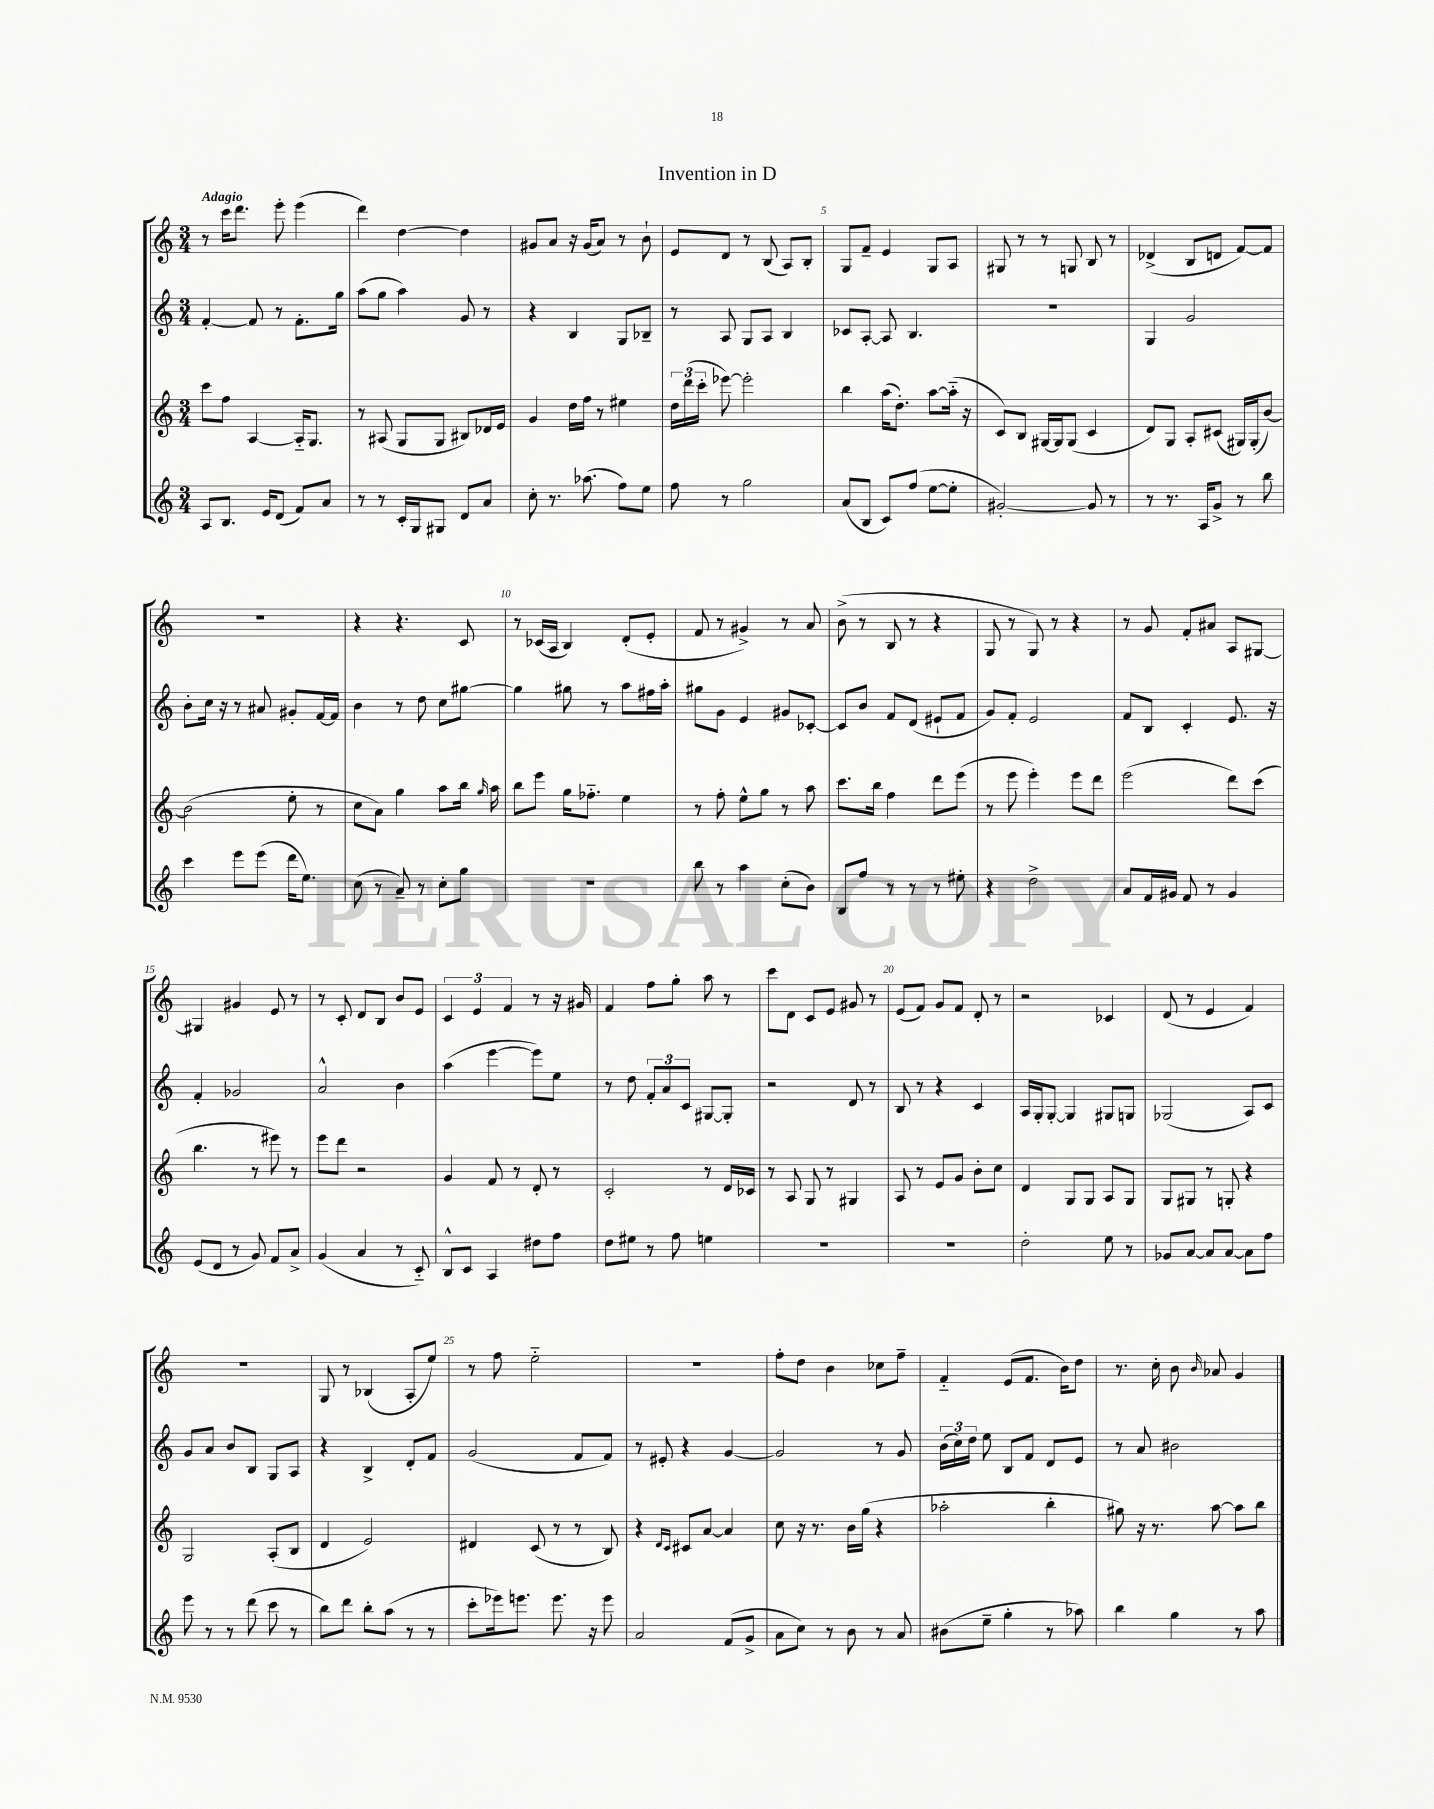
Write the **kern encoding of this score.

**kern	**kern	**kern	**kern
*staff4	*staff3	*staff2	*staff1
*clefG2	*clefG2	*clefG2	*clefG2
*k[]	*k[]	*k[]	*k[]
*M3/4	*M3/4	*M3/4	*M3/4
8A	8ccc	[4f'	8r
8.B	8ff	.	16ccc
.	.	.	8.ddd
.	[4A	8f]	.
16e	.	.	.
(8d	.	8r	8eee'
8f)	16A'~]	8.f'	(4eee
.	8.G	.	.
8a	.	.	.
.	.	16gg	.
=	=	=	=
8r	8r	(8aa	4ddd)
8r	(8A#	8gg	.
16c'	8G	4aa)	[4dd
16G	.	.	.
8G#	8G	.	.
8d	8B#)	8g	4dd]
8a	16d-	8r	.
.	16e	.	.
=	=	=	=
8cc'	4g	4r	8g#
8.r	.	.	8a
.	16dd	4B	16r
(8.aa-	16ff	.	(16g#
.	8r	.	8a)
8ff)	4ee#	8G	8r
8ee	.	8B-~	8b`
=	=	=	=
8ff	24dd	8r	8e
.	(24ddd	.	.
.	24ccc'	.	.
8r	[8eee-)	8A	8d
2gg	2eee-']	8G	8r
.	.	8A	(8B
.	.	4B	8A)
.	.	.	8B'
=	=	=	=
(8a	4bb	8c-	8G
8B	.	[8A'	8f~
8c)	(16aa	8A]	4e
.	8.dd')	.	.
(8ff	.	4.B	.
[8ee	[8aa	.	8G
8ee']	(16aa'~]	.	8A
.	16r	.	.
=	=	=	=
[2g#')	8c)	2.r	8G#
.	8B	.	8r
.	[16G#	.	8r
.	16G#]	.	.
.	(8G#	.	8G
8g#]	4c	.	8B
8r	.	.	8r
=	=	=	=
8r	8d)	4G	(4d-^
8.r	8G	.	.
.	8A'	2g	8B
16A	.	.	.
8g^	(8c#	.	8d
8r	16G#)	.	[8f)
.	(16G#'	.	.
8bb	[8b)	.	8f]
=	=	=	=
4ccc	(2b]	8b'	2.r
.	.	16cc	.
.	.	16r	.
8eee	.	8r	.
(8eee	.	8a#	.
16ddd	8ee'	8g#'	.
8.ee)	.	.	.
.	8r	[16f	.
.	.	16f]	.
=	=	=	=
(8cc	8cc	4b	4r
8r	8a)	.	.
8a~)	4gg	8r	4.r
8r	.	8dd	.
8cc'	8aa	8cc	.
8gg	16bb	[8gg#	8c
.	16qqgg	.	.
.	16aa	.	.
=	=	=	=
2.r	8bb	4gg#]	8r
.	8eee	.	(16c-
.	.	.	16A
.	16gg	8gg#	4B)
.	8.ff-'~	.	.
.	.	8r	.
.	4ee	8aa	(8d'
.	.	16ff#	8e'
.	.	16aa'	.
=	=	=	=
8bb	8r	8gg#	8f
8r	8ff'	8g	8r
4aa	8ee^^	4e	4g#^)
.	8gg	.	.
(8cc'	8r	8g#	8r
8b)	8aa	[8c-'	8a
=	=	=	=
8B	8.ccc	8c-]	(8b^
8ff	.	8b	8r
.	16bb	.	.
8r	4ff	8f	8B
8r	.	(8d	8r
8r	8ddd	8e#`	4r
8ee#'	(8eee	8f	.
=	=	=	=
4r	8r	8g)	8G
.	8eee	8f'	8r
2dd^	4eee')	2e	8G)
.	.	.	8r
.	8eee	.	4r
.	8ddd	.	.
=	=	=	=
8a	(2eee	8f	8r
16f	.	8B	8g
16g#	.	.	.
8f	.	4c'	8f'
8r	.	.	8a#
4g#	8ddd)	8.e	8A
.	(8ccc	.	[8G#
.	.	16r	.
=	=	=	=
(8e	4.bb	4f'	4G#]
8d	.	.	.
8r	.	2g-	4g#
8g)	8r	.	.
8f	8eee#)	.	8e
8a^	8r	.	8r
=	=	=	=
(4g	8eee	2a^^	8r
.	8ddd	.	8c'
4a	2r	.	8d
.	.	.	8B
8r	.	4b	8b
8c'~)	.	.	8e
=	=	=	=
8B^^	4g	(4aa	6c
8c	.	.	.
.	.	.	6e
4A	8f	[4eee	.
.	.	.	6f
.	8r	.	.
8dd#	8d'	8eee])	8r
8ff	8r	8ee	16r
.	.	.	16g#
=	=	=	=
8dd	2c'	8r	4f
8ee#	.	8dd	.
8r	.	12f'	8ff
.	.	12a	.
8ff	.	.	8gg'
.	.	12c	.
4ee	8r	[8G#	8aa
.	16d	8G#']	8r
.	16c-	.	.
=	=	=	=
2.r	8r	2r	8ccc
.	8A	.	8d
.	8G	.	8c
.	8r	.	8e
.	4G#	8d	8g#
.	.	8r	8r
=	=	=	=
2.r	8A	8B	(8e
.	8r	8r	8f)
.	8e	4r	8g
.	8g	.	8f
.	8b'	4c	8d'
.	8cc	.	8r
=	=	=	=
2dd'	4d	16A	2r
.	.	16G'	.
.	.	[8G'	.
.	8G	4G]	.
.	8G	.	.
8ee	8A	8G#	4c-
8r	8G	8G	.
=	=	=	=
8g-	8G	(2G-	(8d
[8a	8G#	.	8r
8a]	8r	.	4e
[8a	8G'	.	.
8a]	4r	8A)	4f)
8ff	.	8c	.
=	=	=	=
8eee	2G	8g	2.r
8r	.	8a	.
8r	.	8b	.
(8ddd	.	8B	.
8ccc	(8A'	8G	.
8r	8B	8A	.
=	=	=	=
8bb)	4d	4r	8G
8ddd	.	.	8r
8bb'	2e)	4B^	(4B-
(8aa	.	.	.
8r	.	8d'	8A'
8r	.	8f	8ee)
=	=	=	=
8ccc'	4d#	(2g	8r
16eee-)	.	.	8ff
8.eee	.	.	.
.	(8c	.	2ee'~
8.eee	8r	.	.
.	8r	8f	.
16r	.	.	.
8eee	8B)	8f)	.
=	=	=	=
2a	4r	8r	2.r
.	.	8e#'	.
.	16qqd	.	.
.	16qqc	.	.
.	8c#	4r	.
.	[8a	.	.
(8f	4a]	[4g	.
8g^	.	.	.
=	=	=	=
8a	8cc	2g]	8ff'
8cc)	16r	.	8dd
.	8.r	.	.
8r	.	.	4b
8b	16b	.	.
.	(16gg	.	.
8r	4r	8r	8cc-
8a	.	8g	8ff~
=	=	=	=
(8b#	2aa-'	(24b	4f'~
.	.	24cc)	.
.	.	24dd	.
8ee~	.	8ee	.
4gg'	.	8B	(8e
.	.	8f	8.f
8r	4bb'	8d	.
.	.	.	16b)
8aa-)	.	8e	8dd
=	=	=	=
4bb	8gg#)	8r	8.r
.	16r	8a	.
.	8.r	.	16cc'
4gg	.	2b#	8b
.	.	.	16qqb
.	[8aa	.	8a-
8r	8aa]	.	4g
8aa	8bb	.	.
==	==	==	==
*-	*-	*-	*-
